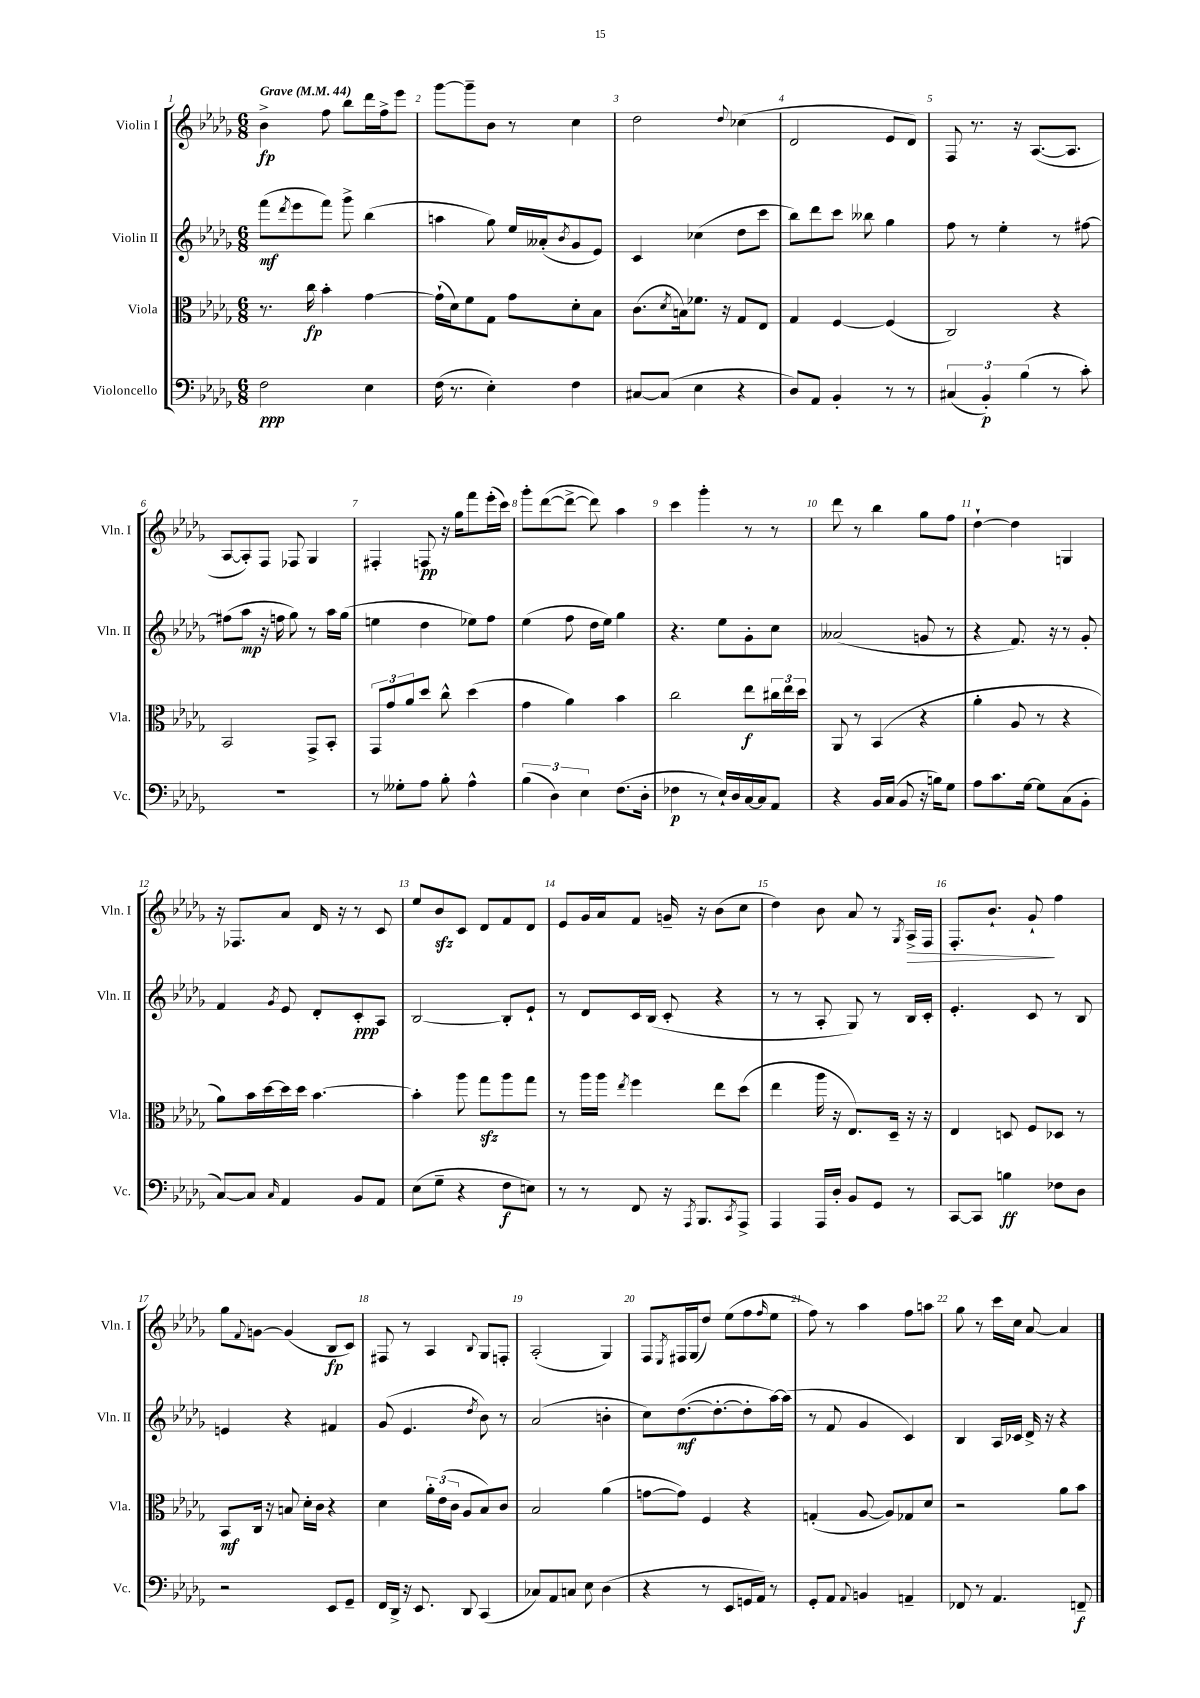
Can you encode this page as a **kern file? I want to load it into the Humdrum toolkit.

**kern	**dynam	**kern	**dynam	**kern	**dynam	**kern	**dynam
*part4	*part4	*part3	*part3	*part2	*part2	*part1	*part1
*staff4	*staff4	*staff3	*staff3	*staff2	*staff2	*staff1	*staff1
*I"Violoncello	*	*I"Viola	*	*I"Violin II	*	*I"Violin I	*
*I'Vc.	*	*I'Vla.	*	*I'Vln. II	*	*I'Vln. I	*
*clefF4	*	*clefC3	*	*clefG2	*	*clefG2	*
*k[b-e-a-d-g-]	*	*k[b-e-a-d-g-]	*	*k[b-e-a-d-g-]	*	*k[b-e-a-d-g-]	*
*M6/8	*	*M6/8	*	*M6/8	*	*M6/8	*
*MM44	*	*MM44	*	*MM44	*	*MM44	*
=1	=1	=1	=1	=1	=1	=1	=1
!	!	!	!	!	!	!LO:TX:a:B:t=Grave	!
2F\	ppp	8.r	.	(8fff\L	mf	4b-^\	fp
.	.	.	.	8qddd-/	.	.	.
.	.	.	.	8eee-\	.	.	.
.	.	16cc\	fp	.	.	.	.
.	.	4b-'\	.	8fff\J)	.	8ff\	.
.	.	.	.	8ggg-^\	.	8bb-\L	.
4E-\	.	[4g-\	.	(4bb-\	.	16ddd-\L	.
.	.	.	.	.	.	16ff^\J	.
.	.	.	.	.	.	8eee-\J	.
=2	=2	=2	=2	=2	=2	=2	=2
(16F\	.	(16g-`\LL]	.	4aan\	.	[8ggg-\L	.
8.r	.	16d-\J)	.	.	.	.	.
.	.	8f\	.	.	.	8ggg-~\]	.
4E-'\)	.	8G-\J	.	8gg-\)	.	8b-\J	.
.	.	8g-\L	.	16ee-/LL	.	8r	.
.	.	.	.	(16a--X'/J	.	.	.
.	.	.	.	8qb-/	.	.	.
4F\	.	8d-'\	.	8g-/	.	4cc\	.
.	.	8B-\J	.	8e-/J)	.	.	.
=3	=3	=3	=3	=3	=3	=3	=3
[8C#X/L	.	(8.c\L	.	4c/	.	2dd-\	.
(8C#/J]	.	.	.	.	.	.	.
.	.	8qd-/	.	.	.	.	.
.	.	16Bn\k)	.	.	.	.	.
4E-\	.	8.f-X\J	.	(4cc-X\	.	.	.
.	.	16r	.	.	.	.	.
.	.	.	.	.	.	8qqdd-/	.
4r	.	8G-/L	.	8dd-\L	.	(4cc-X\	.
.	.	8E-/J	.	8ccc\J	.	.	.
=4	=4	=4	=4	=4	=4	=4	=4
8D-/L)	.	4G-/	.	8bb-\L)	.	2d-/	.
8AA-/J	.	.	.	8ddd-\	.	.	.
4BB-'/	.	[4F/	.	8ccc\J	.	.	.
.	.	.	.	8bb--X\	.	.	.
8r	.	(4F/]	.	4gg-\	.	8e-/L	.
8r	.	.	.	.	.	8d-/J)	.
=5	=5	=5	=5	=5	=5	=5	=5
(6C#X/	.	2C/)	.	8ff\	.	8F/	.
.	.	.	.	8r	.	8.r	.
6BB-'/)	p	.	.	.	.	.	.
.	.	.	.	4ee-'\	.	.	.
.	.	.	.	.	.	16r	.
(6B-\	.	.	.	.	.	.	.
.	.	.	.	.	.	([8.A-/L	.
8r	.	4r	.	8r	.	.	.
.	.	.	.	.	.	8.A-/J]	.
8c'\)	.	.	.	[8ff#X\	.	.	.
!!LO:LB:g=z
=6	=6	=6	=6	=6	=6	=6	=6
2.r	.	2BB-/	.	(8ff#X\L]	.	[8A-/L	.
.	.	.	.	8aa-\J	mp	8A-'/])	.
.	.	.	.	16r	.	8F/J	.
.	.	.	.	16ffn\	.	.	.
.	.	.	.	8gg-\)	.	8F-X/	.
.	.	8GG-^/L	.	8r	.	4G-/	.
.	.	8BB-'/J	.	16aa-\LL	.	.	.
.	.	.	.	(16gg-\JJ	.	.	.
=7	=7	=7	=7	=7	=7	=7	=7
8r	.	12GG-/L	.	4een\	.	4F#X'/	.
.	.	12g-/	.	.	.	.	.
8G--X'\L	.	.	.	.	.	.	.
.	.	12a-/	.	.	.	.	.
8A-\J	.	8dd-/J	.	4dd-\	.	8Fn/	pp
8B-'\	.	8cc^^\	.	.	.	16r	.
.	.	.	.	.	.	16gg-\KL	.
4A-^^\	.	(4dd-\	.	8ee-X\L)	.	8fff\	.
.	.	.	.	8ff\J	.	(16eee-'\L	.
.	.	.	.	.	.	16ccc\JJ)	.
=8	=8	=8	=8	=8	=8	=8	=8
(6B-\	.	4g-\	.	(4ee-\	.	8ggg-'\L	.
.	.	.	.	.	.	([8ddd-\	.
6D-\)	.	.	.	.	.	.	.
.	.	4a-\)	.	8ff\	.	8ddd-^\J_	.
6E-\	.	.	.	.	.	.	.
.	.	.	.	16dd-\LL	.	8ddd-\])	.
.	.	.	.	16ee-\JJ)	.	.	.
(8.F\L	.	4b-\	.	4gg-\	.	4aa-\	.
16D-'\Jk	.	.	.	.	.	.	.
=9	=9	=9	=9	=9	=9	=9	=9
4F-X\	p	2cc\	.	4.r	.	4ccc\	.
8r	.	.	.	.	.	4ggg-'\	.
16E-`/LL)	.	.	.	8ee-\L	.	.	.
16D-/	.	.	.	.	.	.	.
[16C/	.	8ee-\L	f	8g-'\	.	8r	.
16C/J]	.	.	.	.	.	.	.
8AA-/J	.	24cc#X\L	.	8cc\J	.	8r	.
.	.	24ee-\	.	.	.	.	.
.	.	24dd-\JJ	.	.	.	.	.
=10	=10	=10	=10	=10	=10	=10	=10
4r	.	8AA-/	.	(2a--X/	.	8ddd-\	.
.	.	8r	.	.	.	8r	.
16BB-/LL	.	(4BB-/	.	.	.	4bb-\	.
(16C/JJ	.	.	.	.	.	.	.
8BB-/	.	.	.	.	.	.	.
16r	.	4r	.	8gn/	.	8gg-\L	.
16Bn\KL)	.	.	.	.	.	.	.
8G-\J	.	.	.	8r	.	8ff\J	.
=11	=11	=11	=11	=11	=11	=11	=11
8A-\L	.	4a-'\	.	4r	.	[4dd-`\	.
8.c\	.	.	.	.	.	.	.
.	.	8A-/	.	8.f/)	.	4dd-\]	.
[16G-\Jk	.	.	.	.	.	.	.
8G-\L]	.	8r	.	.	.	.	.
.	.	.	.	16r	.	.	.
(8C\	.	4r	.	8r	.	4Gn/	.
8BB-'\J	.	.	.	8g-'/	.	.	.
!!LO:LB:g=z
=12	=12	=12	=12	=12	=12	=12	=12
[8C/L)	.	8a-\L)	.	4f/	.	16r	.
.	.	.	.	.	.	8.F-X/L	.
8C/J]	.	16b-\L	.	.	.	.	.
.	.	[16dd-\	.	.	.	.	.
16qqC/	.	.	.	8qg-/	.	.	.
4AA-/	.	16dd-\]	.	8e-/	.	8a-/J	.
.	.	16dd-\JJ	.	.	.	.	.
.	.	[4.b-\	.	8d-'/L	.	16d-/	.
.	.	.	.	.	.	16r	.
8BB-/L	.	.	.	8c'/	ppp	8r	.
8AA-/J	.	.	.	8A-/J	.	8c/	.
=13	=13	=13	=13	=13	=13	=13	=13
(8E-\L	.	4b-'\]	.	[2B-/	.	8ee-/L	.
8G-~\J	.	.	.	.	.	8b-zz/	.
4r	.	8aa-\	.	.	.	8c/J	.
.	.	8gg-zz\L	.	.	.	8d-/L	.
8F\L	f	8aa-\	.	8B-'/L]	.	8f/	.
8En\J)	.	8gg-\J	.	8e-`/J	.	8d-/J	.
=14	=14	=14	=14	=14	=14	=14	=14
8r	.	8r	.	8r	.	8e-/L	.
8r	.	16aa-\LL	.	8d-/L	.	16g-/L	.
.	.	16aa-\JJ	.	.	.	16a-/J	.
.	.	8qee-/	.	.	.	.	.
8FF/	.	4ff\	.	16c/L	.	8f/J	.
.	.	.	.	(16B-/JJ	.	.	.
16r	.	.	.	8c'/	.	16gn~/	.
8qAAA-/	.	.	.	.	.	.	.
8.BBB-/L	.	.	.	.	.	16r	.
.	.	8ee-\L	.	4r	.	(8b-\L	.
8qCC/	.	.	.	.	.	.	.
8AAA-^/J	.	(8dd-\J	.	.	.	8cc\J	.
=15	=15	=15	=15	=15	=15	=15	=15
4AAA-/	.	4ee-\	.	8r	.	4dd-\)	.
.	.	.	.	8r	.	.	.
16AAA-/LL	.	16aa-\	.	8A-'/	.	8b-\	.
16D-'/JJ	.	16r	.	.	.	.	.
8BB-/L	.	8.E-/L)	.	8G-/)	.	8a-/	.
8GG-/J	.	.	.	8r	.	8r	.
.	.	16D-~/Jk	.	.	.	.	.
.	.	.	.	.	.	8qG-/	.
!	!	!	!	!	!	!	!LO:HP:b
8r	.	16r	.	16B-/LL	.	16A-^/LL	>
.	.	16r	.	16c'/JJ	.	16F/JJ	.
=16	=16	=16	=16	=16	=16	=16	=16
[8CC/L	.	4E-/	.	4.e-'/	.	8.F'/L	.
8CC/J]	.	.	.	.	.	.	.
.	.	.	.	.	.	8.b-`/J	.
4Bn\	ff	8Dn/	.	.	.	.	.
.	.	8F/L	.	8c/	.	8g-`/	.
8F-X\L	.	8D-X/J	.	8r	.	4ff\	]
8D-\J	.	8r	.	8B-/	.	.	.
!!LO:LB:g=z
=17	=17	=17	=17	=17	=17	=17	=17
2r	.	8BB-/L	mf	4en/	.	8gg-\L	.
.	.	.	.	.	.	8qqf/	.
.	.	16C/Jk	.	.	.	[8gn\J	.
.	.	16r	.	.	.	.	.
.	.	8Bn/	.	4r	.	(4g/]	.
.	.	16d-'\LL	.	.	.	.	.
.	.	16c\JJ	.	.	.	.	.
8EE-/L	.	4r	.	4f#X/	.	8B-/L	fp
8GG-~/J	.	.	.	.	.	8c/J)	.
=18	=18	=18	=18	=18	=18	=18	=18
16FF/LL	.	4d-\	.	(8g-/	.	8F#X/	.
16DD-^/JJ	.	.	.	.	.	.	.
16r	.	.	.	4.e-/	.	8r	.
8.EE-/	.	.	.	.	.	.	.
.	.	24a-'\LL	.	.	.	4A-/	.
.	.	(24e-\	.	.	.	.	.
.	.	24c\JJ	.	.	.	.	.
8DD-/	.	8A-/L	.	.	.	.	.
.	.	.	.	8qdd-/	.	8qqB-/	.
(4CC/	.	8B-/)	.	8b-\)	.	8G-/L	.
.	.	8c/J	.	8r	.	8Fn'/J	.
=19	=19	=19	=19	=19	=19	=19	=19
8C-X/L)	.	2B-/	.	(2a-/	.	(2A-'/	.
8AA-/	.	.	.	.	.	.	.
8Cn/J	.	.	.	.	.	.	.
8E-\	.	.	.	.	.	.	.
(4D-\	.	(4a-\	.	4bn'\	.	4G-/)	.
=20	=20	=20	=20	=20	=20	=20	=20
4r	.	[8gn\L	.	8cc\L)	.	8F/L	.
.	.	.	.	.	.	8qE-/	.
.	.	8g\J])	.	([8.dd-\	mf	16F#X/L	.
.	.	.	.	.	.	(16G-/J	.
8r	.	4F/	.	.	.	8dd-/J)	.
.	.	.	.	8.dd-'\_	.	.	.
8EE-/L	.	.	.	.	.	(8ee-\L	.
16GGn/L	.	4r	.	8dd-'\]	.	8ff\	.
16AA-/JJ)	.	.	.	.	.	.	.
.	.	.	.	.	.	16qqff/	.
8r	.	.	.	[16aa-\L)	.	8ee-\J	.
.	.	.	.	(16aa-\JJ]	.	.	.
=21	=21	=21	=21	=21	=21	=21	=21
8GG-'/L	.	(4Gn'/	.	8r	.	8ff\)	.
8AA-/J	.	.	.	8f/	.	8r	.
8qqAA-/	.	.	.	.	.	.	.
4BBn/	.	[8A-/	.	4g-/	.	4aa-\	.
.	.	8A-/L])	.	.	.	.	.
4AAn~/	.	8G-X/	.	4c/)	.	8ff\L	.
.	.	8d-/J	.	.	.	8aan\J	.
=22	=22	=22	=22	=22	=22	=22	=22
8FF-X/	.	2r	.	4B-/	.	8gg-\	.
8r	.	.	.	.	.	8r	.
4.AA-/	.	.	.	16A-/LL	.	16ccc\LL	.
.	.	.	.	16c-X/JJ	.	16cc\JJ	.
.	.	.	.	16d-^/	.	[8a-/	.
.	.	.	.	16r	.	.	.
.	.	8a-\L	.	4r	.	4a-/]	.
8FFn~/	f	8b-\J	.	.	.	.	.
==	==	==	==	==	==	==	==
*-	*-	*-	*-	*-	*-	*-	*-
